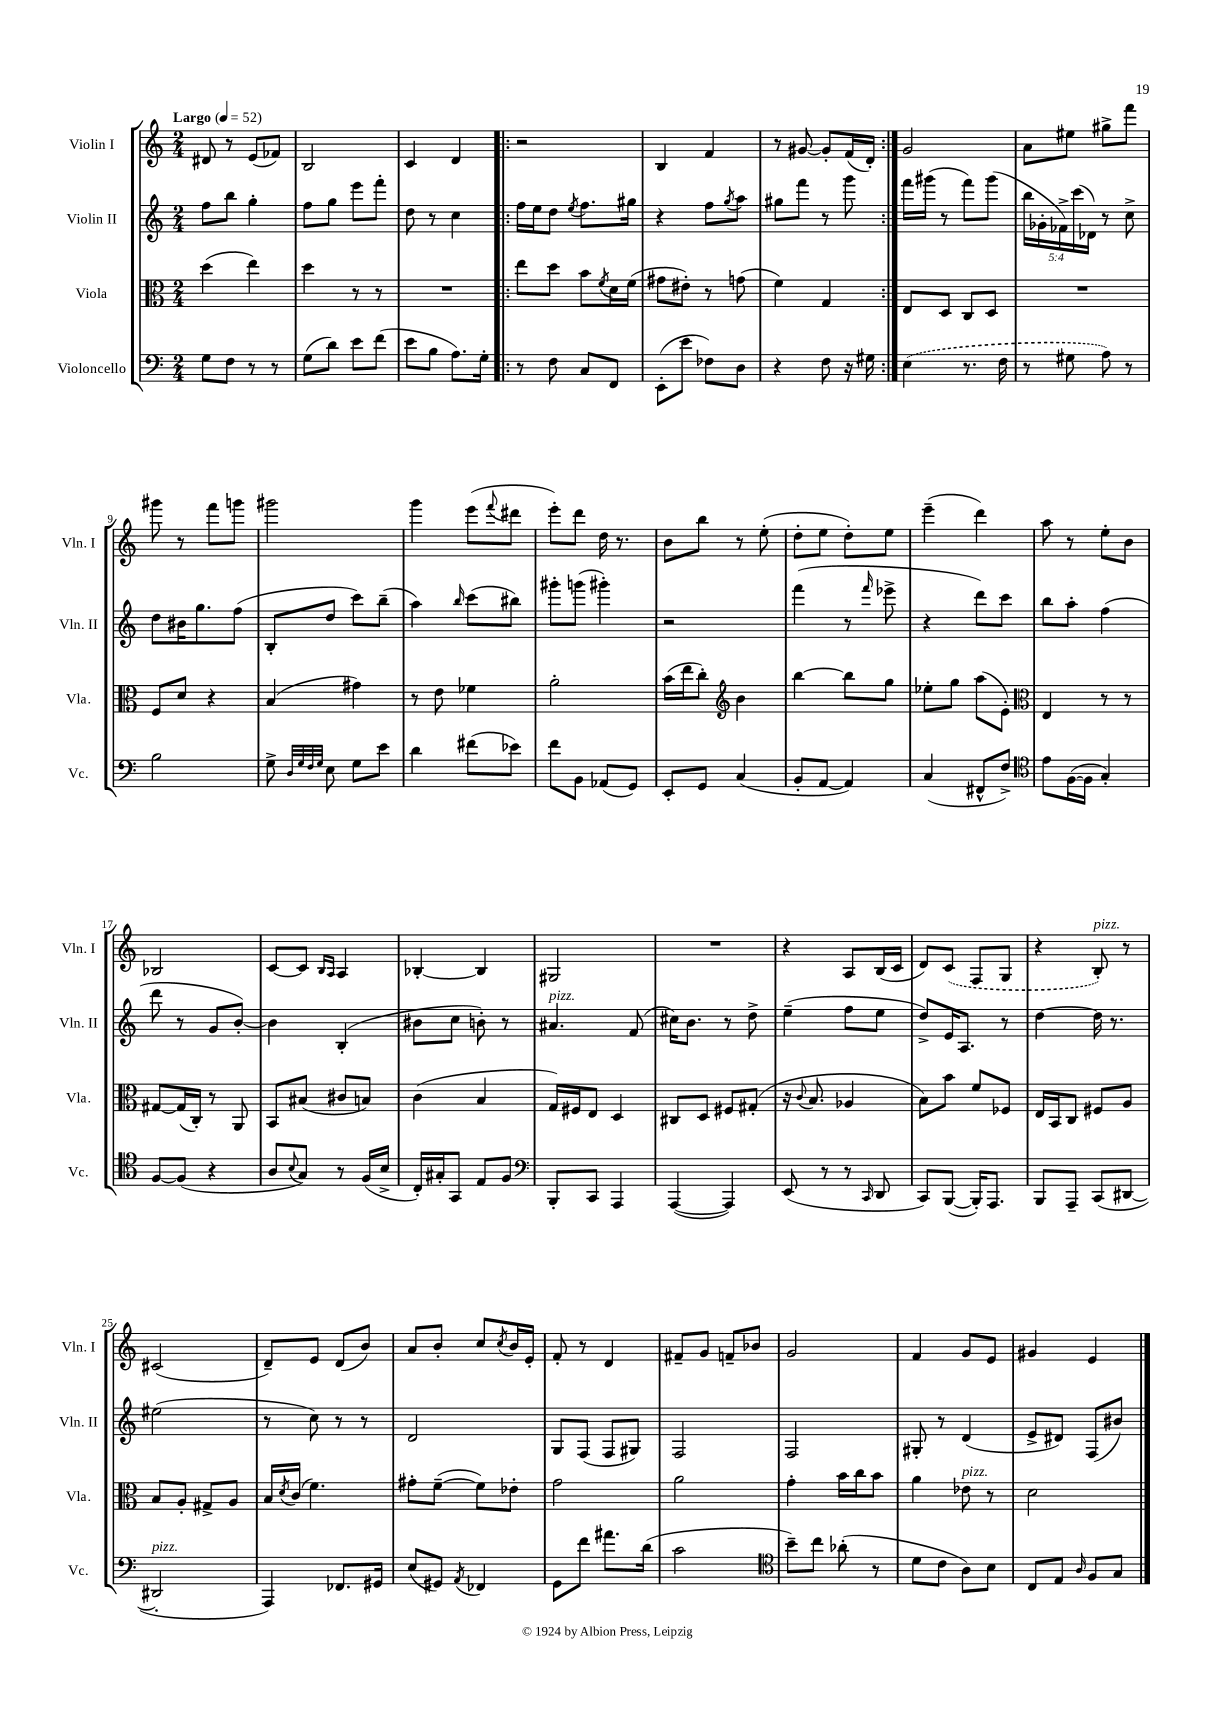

**kern	**kern	**kern	**kern
*staff4	*staff3	*staff2	*staff1
*clefF4	*clefC3	*clefG2	*clefG2
*k[]	*k[]	*k[]	*k[]
*M2/4	*M2/4	*M2/4	*M2/4
*MM52	*MM52	*MM52	*MM52
8G\L	(4dd\	8ff\L	8d#/
8F\J	.	8bb\J	8r
8r	4ee\)	4gg'\	(8e/L
8r	.	.	8f-/J)
=	=	=	=
(8G\L	4dd\	8ff\L	2B/
8d\J)	.	8gg\J	.
8e\L	8r	8eee\L	.
(8f\J	8r	8fff'\J	.
=	=	=	=
8e\L	2r	8dd\	4c/
8B\J	.	8r	.
8.A\L)	.	4cc\	4d/
16G'\Jk	.	.	.
=!|:	=!|:	=!|:	=!|:
8r	8ee\L	16ff\LL	2r
.	.	16ee\J	.
8F\	8dd\J	8dd\J	.
.	.	8qee/	.
8C/L	8b\L	8.ff\L	.
.	8qf/	.	.
8FF/J	16d\L	.	.
.	(16f\JJ	16gg#\Jk	.
=	=	=	=
(8EE'\L	8g#\L	4r	4B/
8e\J	8e#'\J)	.	.
8F-\L)	8r	8ff\L	4f/
.	.	8qgg/	.
8D\J	(8g\	8aa\J	.
=	=	=	=
4r	4f\)	8gg#\L	8r
.	.	8fff\J	[8g#/
8F\	4G/	8r	8g#'/]L
16r	.	8ggg\	(16f/L
16G#\	.	.	16d'/JJ)
=:|!	=:|!	=:|!	=:|!
(4E\	8E/L	16fff\LL	2g/
.	.	(16ggg#\JJ	.
.	8D/J	8r	.
8.r	8C/L	8fff\L)	.
.	8D/J	(8ggg#\J	.
16F\	.	.	.
=	=	=	=
8r	2r	20bb\LL	8a\L
.	.	20g-'\	.
.	.	20f-^\)	.
8G#\	.	.	8ee#\J
.	.	(20ccc\	.
.	.	20d-\JJ)	.
8A\)	.	8r	8gg#^\L
8r	.	8cc^\	8fff\J
=	=	=	=
2B\	8F/L	8dd\L	8ggg#\
.	8d/J	16b#\K	8r
.	.	8.gg\	.
.	4r	.	8fff\L
.	.	(8ff\J	8ggg\J
=	=	=	=
8G^\	(4B/	8B'/L	2ggg#\
32qqD/LLL	.	.	.
32qqG/	.	.	.
32qqF/	.	.	.
32qqG/JJJ	.	.	.
8E\	.	8dd/J	.
8G\L	4g#\)	8ccc\L)	.
8e\J	.	(8bb~\J	.
=	=	=	=
4d\	8r	4aa\)	4ggg\
.	8e\	.	.
.	.	16qqbb/	.
(8f#\L	4f-\	(8ccc\L	(8eee\L
.	.	.	8qqfff/
8e-\J)	.	8bb#\J)	8ddd#\J
=	=	=	=
8f\L	2a'\	8ggg#'\L	8eee'\L)
8BB\J	.	(8ggg\J	8ddd\J
(8AA-/L	.	4ggg#'\)	16dd\
.	.	.	8.r
8GG/J)	.	.	.
=	=	=	=
8EE'/L	(16b\LL	2r	8b\L
.	16ee\J	.	.
8GG/J	8cc'\J)	.	8bb\J
*	*clefG2	*	*
(4C/	4b\	.	8r
.	.	.	(8ee'\
=	=	=	=
8BB'/L	[4bb\	(4fff\	8dd'\L
[8AA/J	.	.	8ee\J
4AA/])	8bb\]L	8r	8dd'\L)
.	.	16qqfff/	.
.	8gg\J	8eee-^\	8ee\J
=	=	=	=
(4C/	8ee-'\L	4r	(4eee~\
.	8gg\J	.	.
8FF#^^/L	(8aa\L	8ddd\L)	4ddd\)
8F^/J)	8e'\J)	8ccc\J	.
=	=	=	=
*clefC4	*clefC3	*	*
8e\L	4E/	8bb\L	8aa\
([16F\L	.	8aa'\J	8r
16F\]JJ	.	.	.
4G'/)	8r	(4ff\	8ee'\L
.	8r	.	8b\J
=	=	=	=
[8F/L	[8G#/L	8ddd\	2B-/
(8F/]J	(16G#/]L	8r	.
.	16C'/JJ)	.	.
4r	8r	8g/L	.
.	8AA/	[8b'/J)	.
=	=	=	=
8A/L	8BB/L	4b\]	[8c/L
8qqB/	.	.	.
8G/J)	(8B#/J	.	8c/]J
.	.	.	16qqB/LL
.	.	.	16qqA/JJ
8r	8c#/L	(4B'/	4A/
(16F/LL	8B/J)	.	.
16B^/JJ	.	.	.
=	=	=	=
16C'/LL)	(4c\	8b#\L	[4B-'/
16G#'/J	.	.	.
8GG/J	.	8cc\J	.
8E/L	4B/	8b'\)	4B-/]
8F/J	.	8r	.
=	=	=	=
*clefF4	*	*	*
8BBB'/L	16G/LL)	4.a#/	2G#/
.	16F#/J	.	.
8CC/J	8E/J	.	.
4AAA/	4D/	.	.
.	.	(8f/	.
=	=	=	=
([4AAA/	8C#/L	16cc#\LK)	2r
.	.	8.b\J	.
.	8D/J	.	.
4AAA/])	8F#/L	8r	.
.	(8G#'/J	8dd^\	.
=	=	=	=
(8EE/	16r	(4ee~\	4r
.	8qqc/	.	.
.	8.B/	.	.
8r	.	.	.
8r	4A-/	8ff\L	8A/L
16qqCC/	.	.	.
8DD/	.	8ee\J	(16B/L
.	.	.	16c/JJ
=	=	=	=
8CC/L)	8B\L)	8dd^/L)	8d/L)
([8BBB/J	8b\J	16e/K	(8c/J
.	.	8.A/J	.
16BBB'/]LK)	8f/L	.	8F/L
8.AAA/J	.	.	.
.	8F-/J	8r	8G/J
=	=	=	=
8BBB/L	16E/LL	[4dd\	4r
.	16BB/J	.	.
8AAA~/J	8C/J	.	.
(8CC/L	8F#/L	16dd\]	8B'/)
.	.	8.r	.
[8DD#/J	8A/J	.	8r
=	=	=	=
2DD#'/]	8B/L	(2ee#\	(2c#/
.	8A'/J	.	.
.	8G#^/L	.	.
.	8A/J	.	.
=	=	=	=
4AAA/)	16B/LL	8r	8d~/L)
.	8qd/	.	.
.	(16c/JJ	.	.
.	4.f\)	8cc\)	8e/J
8.FF-/L	.	8r	(8d/L
.	.	8r	8b/J)
16GG#/Jk	.	.	.
=	=	=	=
(8E/L	8g#'\L	2d/	8a/L
8GG#/J)	([8f~\J	.	8b'/J
8qAA/	.	.	.
4FF-/	8f\]L)	.	8cc/L
.	.	.	8qcc/
.	8e-'\J	.	16b/L
.	.	.	16e'/JJ
=	=	=	=
8GG\L	2g\	8G/L	8f'/
8f\J	.	(8F/J	8r
8.a#\L	.	8F/L	4d/
.	.	8G#/J)	.
(16d\Jk	.	.	.
=	=	=	=
2c\	2a\	2F/	8f#~/L
.	.	.	8g/J
.	.	.	8f~/L
.	.	.	8b-/J
=	=	=	=
*clefC4	*	*	*
8b~\L)	4g'\	2F/	2g/
8cc\J	.	.	.
(8a-'\	16b\LL	.	.
.	16cc\J	.	.
8r	8b\J	.	.
=	=	=	=
8d\L	4a\	8G#'/	4f/
8c\J	.	8r	.
8A\L)	8e-\	(4d/	8g/L
8B\J	8r	.	8e/J
=	=	=	=
8C/L	2d\	8e^/L	4g#/
8E/J	.	8d#/J)	.
16qqA/	.	.	.
8F/L	.	(8F/L	4e/
8G/J	.	8b#/J)	.
==	==	==	==
*-	*-	*-	*-
